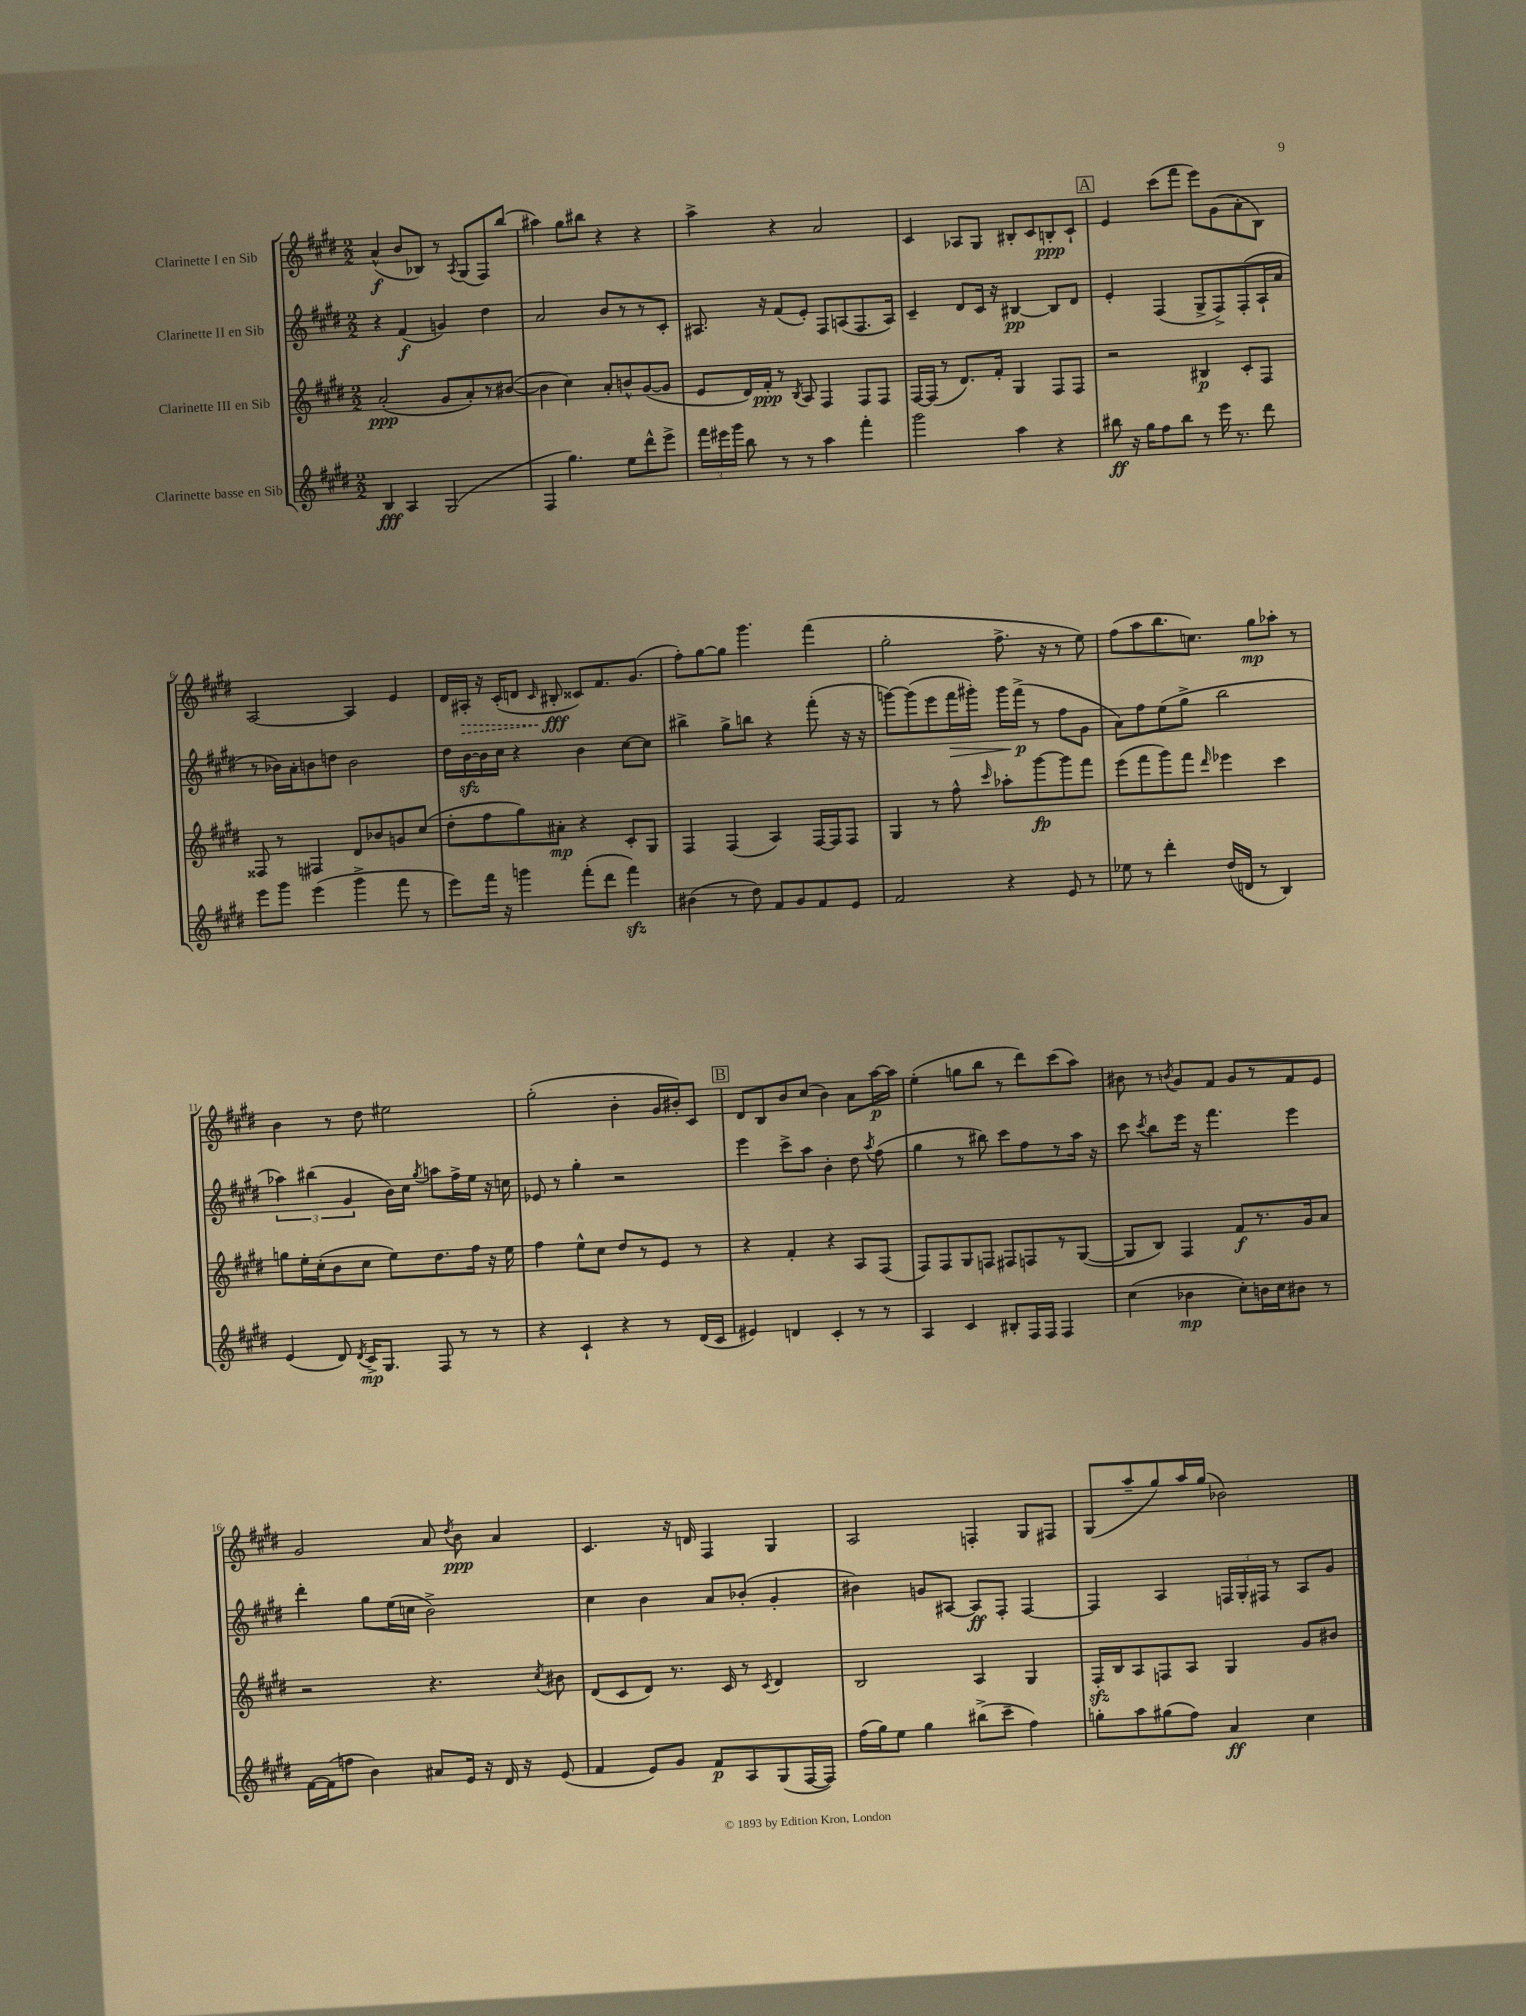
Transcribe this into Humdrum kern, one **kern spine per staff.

**kern	**dynam	**kern	**dynam	**kern	**dynam	**kern	**dynam
*part4	*part4	*part3	*part3	*part2	*part2	*part1	*part1
*staff4	*staff4	*staff3	*staff3	*staff2	*staff2	*staff1	*staff1
*I"Clarinette basse en Sib	*	*I"Clarinette III en Sib	*	*I"Clarinette II en Sib	*	*I"Clarinette I en Sib	*
*clefG2	*	*clefG2	*	*clefG2	*	*clefG2	*
*k[f#c#g#d#]	*	*k[f#c#g#d#]	*	*k[f#c#g#d#]	*	*k[f#c#g#d#]	*
*M2/2	*	*M2/2	*	*M2/2	*	*M2/2	*
=1	=1	=1	=1	=1	=1	=1	=1
4B/	fff	(2a'/	ppp	4r	.	(4a^^/	f
4A/	.	.	.	(4f#/	f	8b/L	.
.	.	.	.	.	.	8B-X/J)	.
(2G#/	.	8g#/L	.	4gn/)	.	8r	.
.	.	.	.	.	.	8qA/	.
.	.	8a'/)	.	.	.	(8G#/L	.
.	.	8r	.	4dd#\	.	8F#/)	.
.	.	([8b#X/J	.	.	.	(8bb/J	.
=2	=2	=2	=2	=2	=2	=2	=2
4F#/	.	4b#\]	.	2a/	.	4aa#X\)	.
4.gg#\)	.	4cc#\)	.	.	.	8gg#\L	.
.	.	.	.	.	.	8bb#X\J	.
.	.	8a'/L	.	8b/L	.	4r	.
8ee\L	.	8bn^^/	.	8r	.	.	.
8ddd#^^\	.	([8g#/	.	8r	.	4r	.
8eee^\J	.	8g#/J]	.	8c#'/J	.	.	.
=3	=3	=3	=3	=3	=3	=3	=3
24fff#\LL	.	8e/L	.	8.A#X/	.	4aa^\	.
24eee#X\	.	.	.	.	.	.	.
24ggg#\JJ	.	.	.	.	.	.	.
8bb\	.	16d#/L)	.	.	.	.	.
.	.	16f#'/JJ	ppp	16r	.	.	.
8r	.	8r	.	(8f#/L	.	4r	.
.	.	8qB/	.	.	.	.	.
8r	.	8A/	.	8e'/J)	.	.	.
4aa\	.	4F#/	.	8F#/L	.	2a/	.
.	.	.	.	(8An/	.	.	.
4fff#'\	.	8F#/L	.	8.F#/	.	.	.
.	.	8F#/J	.	.	.	.	.
.	.	.	.	16A/Jk)	.	.	.
=4	=4	=4	=4	=4	=4	=4	=4
2ggg#\	.	[16F#/LL	.	4c#~/	.	4c#/	.
.	.	(16F#/JJ]	.	.	.	.	.
.	.	8r	.	.	.	.	.
.	.	8.d#/L)	.	8d#/L	.	8A-X/L	.
.	.	.	.	16c#/Jk	.	8G#/J	.
.	.	16f#'/Jk	.	16r	.	.	.
4aa\	.	4G#/	.	[4B#X/	pp	8B#X'/L	.
.	.	.	.	.	.	8c#/	.
4r	.	8F#/L	.	8B#/L]	.	8Bn'/	ppp
.	.	8F#/J	.	8d#/J	.	8c#`/J	.
!!LO:REH:place=s1:t=A
=5	=5	=5	=5	=5	=5	=5	=5
8bb#X\	ff	2r	.	4e'/	.	4e/	.
16r	.	.	.	.	.	.	.
16gg#\KL	.	.	.	.	.	.	.
8ff#\	.	.	.	(4F#/	.	(8ccc#\L	.
8bb#\J	.	.	.	.	.	8fff#\J	.
8r	.	4B#X/	p	8G#^/L	.	8eee\L)	.
16eee\	.	.	.	8F#^/)	.	(8g#\	.
8.r	.	.	.	.	.	.	.
.	.	8c#'/L	.	(8F#'/	.	8a'\	.
8ddd#\	.	8F#/J	.	16A`/L	.	8B\J)	.
.	.	.	.	16a/JJ	.	.	.
!!LO:LB:g=z
=6	=6	=6	=6	=6	=6	=6	=6
8eee\L	.	8F##X/	.	8r	.	[2A/	.
8ggg#\J	.	8r	.	16b-X\LL)	.	.	.
.	.	.	.	16a'\J	.	.	.
(4eee\	.	4F#X/	.	8bn\	.	.	.
.	.	.	.	8ddn\J	.	.	.
4ggg#^\	.	8d#/L	.	2b\	.	4A/]	.
.	.	8b-X/	.	.	.	.	.
8fff#\	.	8gn/	.	.	.	4e/	.
8r	.	(8cc#/J	.	.	.	.	.
=7	=7	=7	=7	=7	=7	=7	=7
8eee\L)	.	8dd#'\L	.	16dd#\LL	.	16d#/LL	.
!	!	!	!	!	!	!	!LO:HP:b
.	.	.	.	[16bzz\	.	16A#X'/JJ	>
16fff#\Jk	.	8ff#\	.	16b\]	.	16r	.
16r	.	.	.	16cc#\JJ	.	(16c#'/KL	.
4gggn\	.	8gg#\)	.	4r	.	8dn/J	.
.	.	.	.	.	.	16qqc#/	.
.	.	8a#X'\J	mp	.	.	8B#X'/	fff
(8fff#'\L	.	4r	.	4b\	.	8c##X/L)	]
8ddd#\J	.	.	.	.	.	8.f#/	.
4fff#zz\)	.	8c#'/L	.	[8cc#\L	.	.	.
.	.	.	.	.	.	(8.g#/J	.
.	.	8G#/J	.	8cc#\J]	.	.	.
=8	=8	=8	=8	=8	=8	=8	=8
(4b#X\	.	4F#/	.	4bb#X^\	.	8ff#'\L)	.
.	.	.	.	.	.	[8gg#\	.
8r	.	(4F#/	.	8gg#^\L	.	8gg#\J]	.
8dd#\)	.	.	.	8bbn\J	.	4.ggg#\	.
8f#/L	.	4A/)	.	4r	.	.	.
8g#/	.	.	.	.	.	.	.
8f#/	.	[16F#/LL	.	(8fff#'\	.	(4fff#\	.
.	.	16F#/J]	.	.	.	.	.
8e/J	.	8F#/J	.	16r	.	.	.
.	.	.	.	16r	.	.	.
=9	=9	=9	=9	=9	=9	=9	=9
2f#/	.	4G#/	.	[8gggn\L)	.	2gg#'\	.
.	.	.	.	(8ggg\]	.	.	.
.	.	8r	.	8eee\	.	.	.
!	!	!	!	!	!LO:HP:b	!	!
.	.	8ff#^^\	.	16fff#\L	>	.	.
.	.	.	.	16ggg#X'\JJ)	.	.	.
.	.	16qqccc#/	.	.	.	.	.
4r	.	8aa-X'\L	.	16ggg#\LL	.	8.ff#^\	.
.	.	.	.	(16fff#^\JJ	p	.	.
.	.	[8ggg#\	fp	8r	]	.	.
.	.	.	.	.	.	16r	.
8e/	.	8ggg#\]	.	8ff#\L	.	8r	.
8r	.	8fff#\J	.	8g#\J	.	8ee\)	.
=10	=10	=10	=10	=10	=10	=10	=10
8ee-X\	.	(8eee\L	.	8a\L)	.	(8ff#\L	.
8r	.	8fff#\	.	8ff#\	.	8aa\	.
4ddd#'\	.	8ggg#\)	.	(8ee\	.	8.bb\	.
.	.	8fff#\J	.	8gg#^\J	.	.	.
.	.	.	.	.	.	8.ccn\J)	.
.	.	16qqddd#/	.	.	.	.	.
(16dd#/LL	.	4eee-X\	.	2bb\	.	.	.
16dn/JJ	.	.	.	.	.	.	.
8r	.	.	.	.	.	8gg#\L	mp
4B/)	.	4ccc#\	.	.	.	8aa-X'\J	.
.	.	.	.	.	.	8r	.
!!LO:LB:g=z
=11	=11	=11	=11	=11	=11	=11	=11
(4e/	.	8ggn\L	.	6aa-X\)	.	4b\	.
.	.	16ee'\L	.	.	.	.	.
.	.	.	.	(6bb#X\	.	.	.
.	.	(16cc#'\J	.	.	.	.	.
8d#/)	.	8b\	.	.	.	8r	.
.	.	.	.	6g#/	.	.	.
8qd#/	.	.	.	.	.	.	.
16c#^/KL	mp	8cc#\J	.	.	.	8dd#\	.
8.G#/J	.	.	.	.	.	.	.
.	.	8ee\L)	.	16b\LL)	.	2ee#X\	.
.	.	.	.	16cc#\JJ	.	.	.
.	.	.	.	8qgg#/	.	.	.
8F#/	.	8.dd#\	.	8aan\L	.	.	.
8r	.	.	.	16ff#^\L	.	.	.
.	.	16ff#\Jk	.	16ee\JJ	.	.	.
8r	.	16r	.	16r	.	.	.
.	.	16ee\	.	16ccn\	.	.	.
=12	=12	=12	=12	=12	=12	=12	=12
4r	.	4ff#\	.	8e-X/	.	(2gg#'\	.
.	.	.	.	8r	.	.	.
4c#`/	.	8ee^^\L	.	4gg#'\	.	.	.
.	.	8cc#\J	.	.	.	.	.
4r	.	8dd#/L	.	2r	.	4b'\	.
.	.	8r	.	.	.	.	.
8r	.	8e/J	.	.	.	16g#/LL	.
.	.	.	.	.	.	16b#X'/J)	.
(16d#/LL	.	8r	.	.	.	8c#/J	.
16c#/JJ	.	.	.	.	.	.	.
!!LO:REH:place=s1:t=B
=13	=13	=13	=13	=13	=13	=13	=13
4e#X/)	.	4r	.	4eee\	.	8d#/L	.
.	.	.	.	.	.	8B/	.
4dn/	.	4f#'/	.	8ccc#^\L	.	8b/	.
.	.	.	.	8aa\J	.	(8cc#/J	.
4c#'/	.	4r	.	4b'\	.	4b\)	.
8r	.	8A/L	.	8dd#\	.	8a\L	.
.	.	.	.	8qaa/	.	.	.
8r	.	(8F#/J	.	(8ff#\	.	[16aa\L	p
.	.	.	.	.	.	16aa\JJ]	.
=14	=14	=14	=14	=14	=14	=14	=14
4A/	.	8F#/L)	.	4gg#\	.	(4ee'\	.
.	.	8F#/	.	.	.	.	.
4c#/	.	8G#/	.	8r	.	8ggn\L	.
.	.	8Fn/J	.	8bb#X\)	.	8bb\J	.
8B#X'/L	.	8F#X/L	.	8ccc#\L	.	8r	.
16F#/L	.	8Fn/	.	8ff#\	.	8ddd#\L)	.
16F#/JJ	.	.	.	.	.	.	.
4F#/	.	8r	.	8r	.	(8ccc#\	.
.	.	([8G#/J	.	16aa\Jk	.	8aa\J)	.
.	.	.	.	16r	.	.	.
=15	=15	=15	=15	=15	=15	=15	=15
(4cc#\	.	8G#/L]	.	8ccc#\	.	8b#X\	.
.	.	.	.	8qccc#/	.	.	.
.	.	8B/J)	.	8bb\L	.	8r	.
.	.	.	.	.	.	8qbn/	.
4b-X\	mp	4F#/	.	16eee\Jk	.	8g#/L	.
.	.	.	.	16r	.	.	.
.	.	.	.	4.fff#\	.	8f#/J	.
8cc#'\L)	.	8f#/L	f	.	.	8g#/L	.
16bn\L	.	8.r	.	.	.	8r	.
16cc#\J	.	.	.	.	.	.	.
8b#X\J	.	.	.	4eee\	.	8f#/	.
.	.	16g#/k	.	.	.	.	.
8r	.	8a/J	.	.	.	8e/J	.
!!LO:LB:g=z
=16	=16	=16	=16	=16	=16	=16	=16
[16f#\LL	.	2r	.	4ddd#'\	.	2g#/	.
(16f#\J]	.	.	.	.	.	.	.
8ffn\J	.	.	.	.	.	.	.
4b\)	.	.	.	8gg#\L	.	.	.
.	.	.	.	(16ee\L	.	.	.
.	.	.	.	16ccn\JJ	.	.	.
8a#X/L	.	4.r	.	2b^\)	.	8a/	.
.	.	.	.	.	.	8qdd#/	.
16e/Jk	.	.	.	.	.	8b\	ppp
16r	.	.	.	.	.	.	.
16d#/	.	.	.	.	.	4a/	.
16r	.	.	.	.	.	.	.
.	.	8qcc#/	.	.	.	.	.
(8e/	.	8b#X\	.	.	.	.	.
=17	=17	=17	=17	=17	=17	=17	=17
4f#/	.	(8d#/L	.	4cc#\	.	4.c#/	.
.	.	8c#/	.	.	.	.	.
8e/L)	.	8d#/J)	.	4b\	.	.	.
8g#/J	.	8.r	.	.	.	16r	.
.	.	.	.	.	.	16dn/	.
8f#/L	p	.	.	8a/L	.	4F#/	.
.	.	16c#/	.	.	.	.	.
8A/	.	8r	.	(8b-X'/J	.	.	.
.	.	8qc#/	.	.	.	.	.
(8G#/	.	4d#/	.	4g#'/	.	4G#/	.
[16F#/L	.	.	.	.	.	.	.
16F#/JJ])	.	.	.	.	.	.	.
=18	=18	=18	=18	=18	=18	=18	=18
(16ff#\LL	.	2B/	.	4b#X\)	.	2A/	.
16gg#\J)	.	.	.	.	.	.	.
8ee\J	.	.	.	.	.	.	.
4gg#\	.	.	.	8gn/L	.	.	.
.	.	.	.	[8A#X/J	.	.	.
(8bb#X^\L	.	4A/	.	8A#/L]	ff	4Fn'/	.
8ccc#~\J	.	.	.	8F#'/J	.	.	.
4ff#\)	.	4G#/	.	[4F#/	.	8G#/L	.
.	.	.	.	.	.	8F#X/J	.
=19	=19	=19	=19	=19	=19	=19	=19
8ggn'\L	.	16F#zz'/LL	.	4F#/]	.	(8G#/L	.
.	.	16B/J	.	.	.	.	.
8aa\	.	8A/	.	.	.	8aa~/	.
(8gg#X\	.	8Fn/	.	4A/	.	8gg#/)	.
8ff#\J)	.	8A/J	.	.	.	16aa/L	.
.	.	.	.	.	.	(16gg#/JJ	.
4a/	ff	4G#/	.	24Fn/LL	.	2b-X\)	.
.	.	.	.	24G#'/	.	.	.
.	.	.	.	24F#X/JJ	.	.	.
.	.	.	.	8r	.	.	.
4cc#\	.	8g#/L	.	8A/L	.	.	.
.	.	8b#X/J	.	8g#/J	.	.	.
==	==	==	==	==	==	==	==
*-	*-	*-	*-	*-	*-	*-	*-
